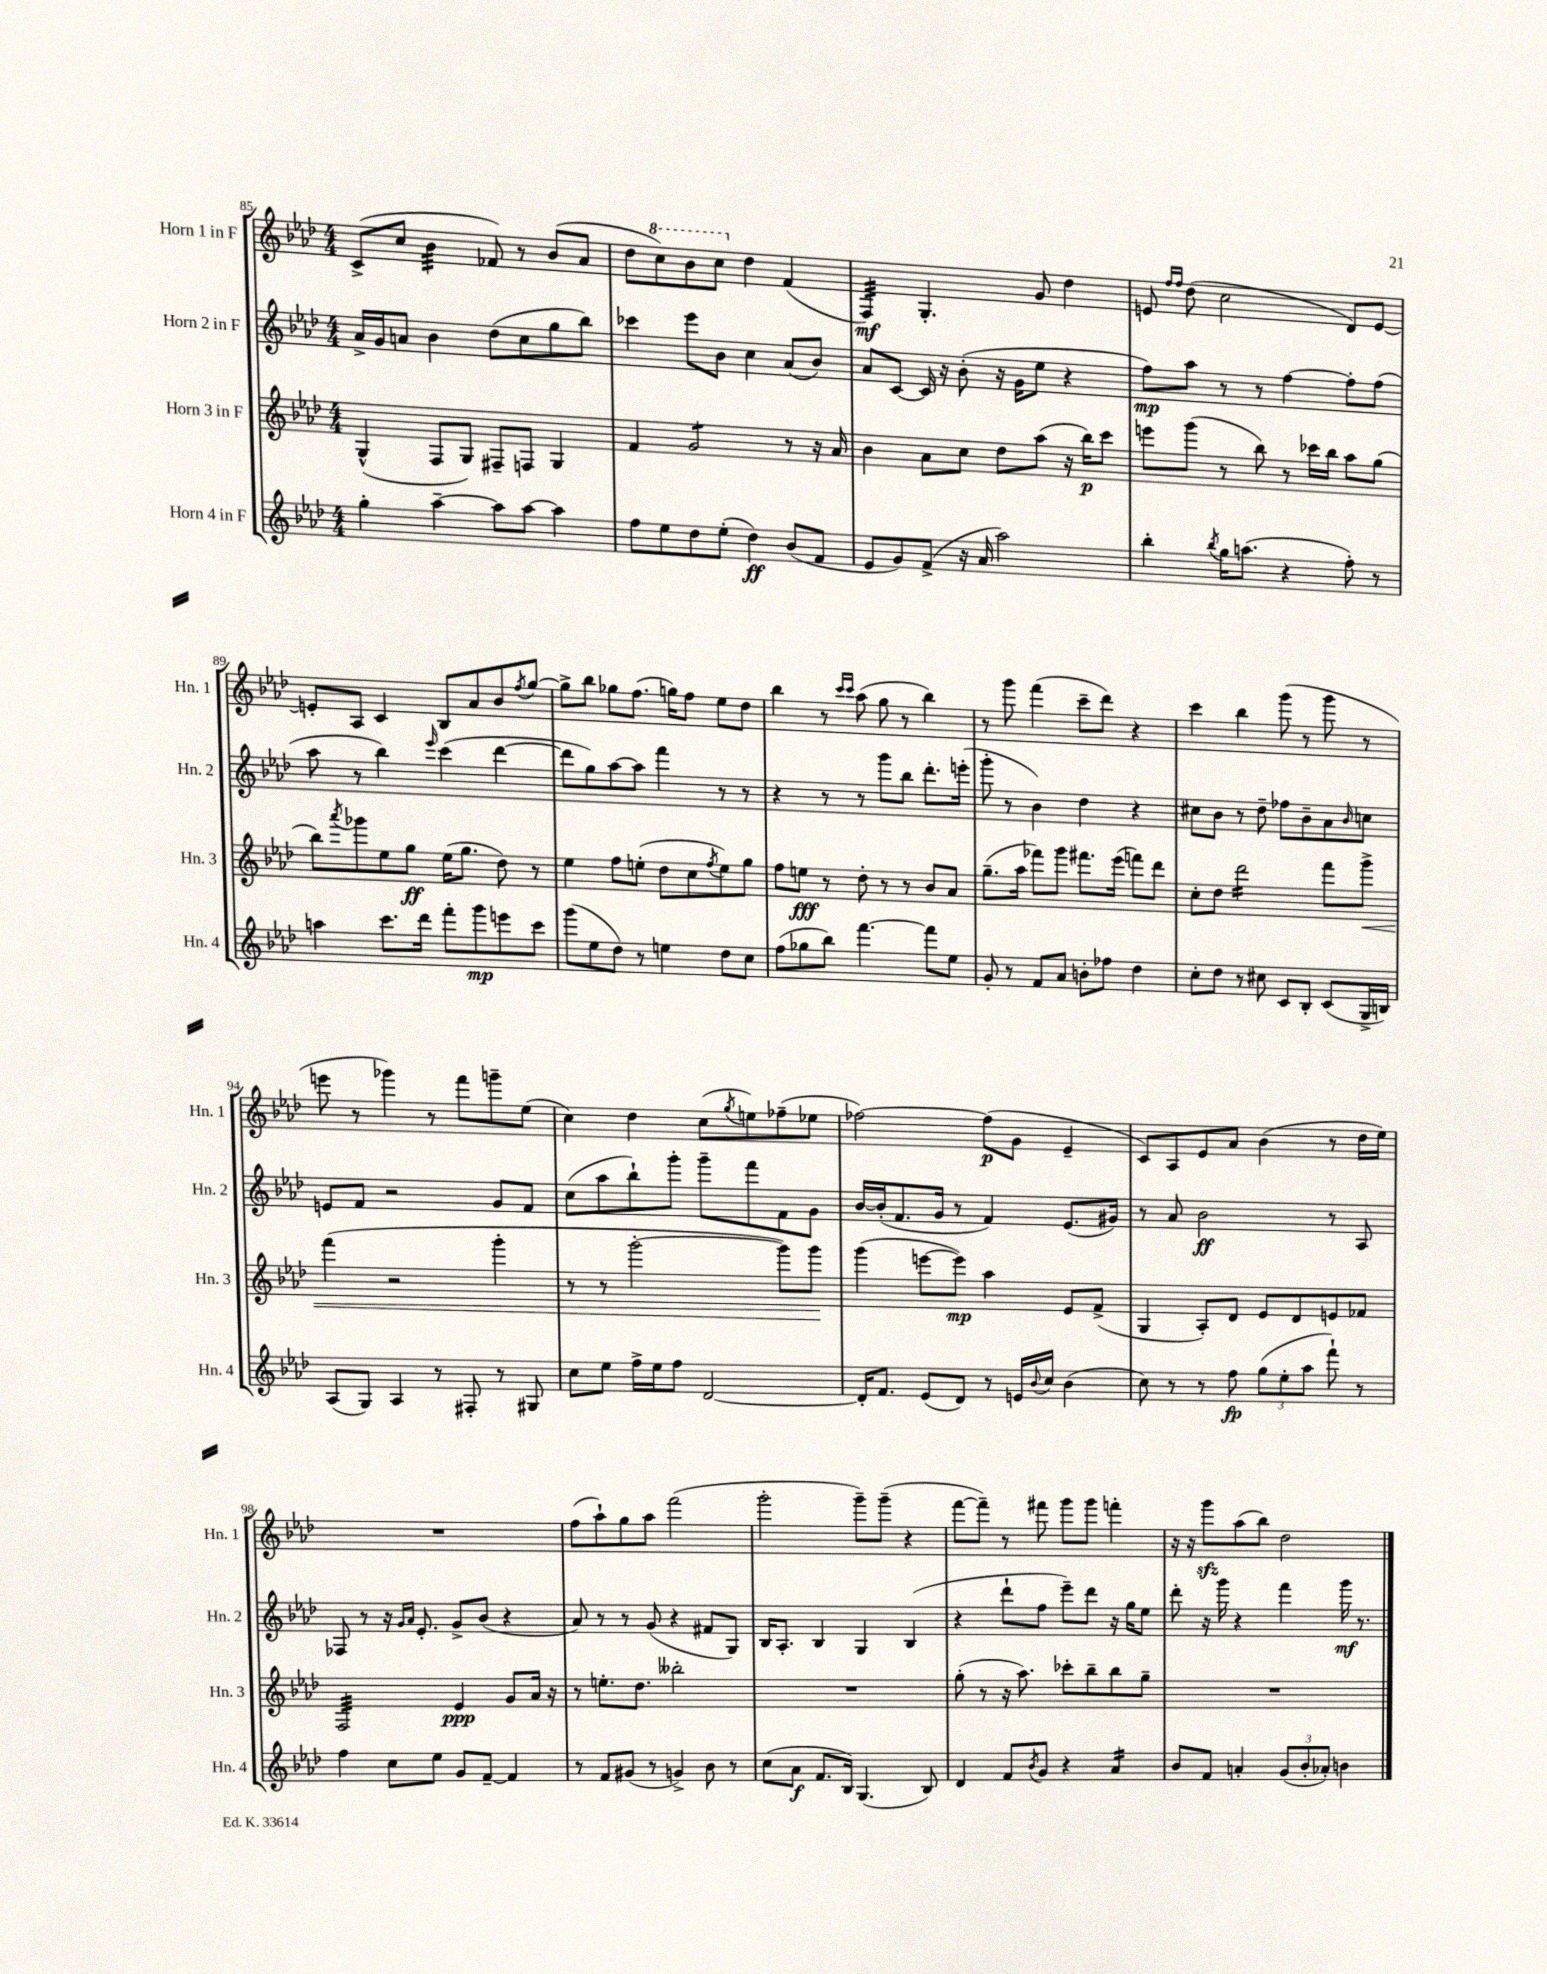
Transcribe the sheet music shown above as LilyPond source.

<<
\new StaffGroup <<
\new Staff = "s0" \with { instrumentName = "Horn 1 in F" shortInstrumentName = "Hn. 1" } {
    \clef treble \key aes \major \numericTimeSignature \time 4/4
    c'8->( c''8 bes'4:32 fes'8) r8 bes'8( aes'8 |
    des''8 \ottava #1 c'''8) bes''8 c'''8 \ottava #0 des''4 f'4( |
    f4:32\mf) g4.-. g'8 des''4 |
    e'8 \grace { f''16 f''16 } des''8( c''2 des'8) e'8~ |
    e'8-. aes8 c'4 bes8 aes'8 bes'8 \acciaccatura { f''8 } g''8~ |
    g''8-> bes''8 ges''8 f''8.( g''16) f''8 ees''8 des''8 |
    bes''4 r8 \grace { c'''16 c'''16 } aes''8( g''8 r8 bes''4) |
    r8 g'''8 f'''4( c'''8-- des'''8) r4 |
    c'''4 bes''4 g'''8( r8 g'''8 r8 |
    e'''8 r8 ges'''4) r8 f'''8 g'''8-- ees''8( |
    c''4) des''4 c''8( \acciaccatura { g''8 } e''8) fes''8--( ees''8 |
    fes''2~) fes''8\p( g'8 ees'4-- |
    c'8) aes8 ees'8 aes'8 bes'4( r8 des''16 ees''16) |
    R1 |
    f''8( aes''8-!) g''8 aes''8 f'''2( |
    g'''2-. g'''8--) g'''8--( r4 |
    f'''8~ f'''8--) r8 fis'''8 g'''8 g'''8 f'''4-. |
    r16 r16 g'''8\sfz aes''8( bes''8) des''2 \bar "|." |
}
\new Staff = "s1" \with { instrumentName = "Horn 2 in F" shortInstrumentName = "Hn. 2" } {
    \clef treble \key aes \major \numericTimeSignature \time 4/4
    aes'16-> g'16 a'8 bes'4 des''8( c''8 g''8 bes''8) |
    ces'''4 ees'''8 bes'8 c''4 aes'8( bes'8) |
    aes'8 c'8~ c'16 r16 bes'8-.( r16 g'16 ees''8 r4 |
    f''8\mp) aes''8 r8 r8 f''4~ f''8-. f''8( |
    aes''8 r8 bes''4) \grace { ees'''16 } c'''4( des'''4~ |
    des'''8 g''8) aes''8~ aes''8 f'''4 r8 r8 |
    r4 r8 r8 g'''8 bes''8 des'''8.-. e'''16-.( |
    g'''8-. r8 bes'4) des''4 r4 |
    cis''8 bes'8 r8 des''8-- fes''8 bes'8-- aes'8 \grace { bes'16 } c''8 |
    e'8 f'8 r2 g'8 f'8 |
    c''8( aes''8 bes''8-!) g'''8-. g'''8-- f'''8 f'8 g'8 |
    bes'16~ bes'16-.( f'8. g'16 r8 f'4) ees'8.( gis'16) |
    r8 aes'8 bes'2\ff r8 aes8 |
    fes8 r8 r16 \grace { g'16 aes'16 } ees'8.-. g'8-> bes'8( r4 |
    aes'8) r8 r8 g'8( r4 fis'8 g8) |
    bes16 aes8.-. bes4 g4 bes4( |
    r4 des'''8-! f''8 ees'''8--) des'''8 r16 g''16 ees''8 |
    des'''8-. r16 g'''16 r4 f'''4 g'''16\mf r8. \bar "|." |
}
\new Staff = "s2" \with { instrumentName = "Horn 3 in F" shortInstrumentName = "Hn. 3" } {
    \clef treble \key aes \major \numericTimeSignature \time 4/4
    g4-^( f8 g8) fis8-- f8 g4 |
    f'4 g'2:8 r8 r16 aes'16 |
    bes'4 aes'8 c''8 des''8 aes''8( r16 bes''16\p) c'''8 |
    e'''8 g'''8( r8 bes''8) r8 ces'''16 bes''16 aes''8 g''8( |
    bes''8) \acciaccatura { aes'''8 } ges'''8 ees''8 g''8\ff ees''16( g''8. des''8) r8 |
    ees''4 f''8 e''8-.( des''8 c''8 \acciaccatura { f''8 } e''8) g''8 |
    f''8 e''8\fff r8 des''8-. r8 r8 bes'8 aes'8 |
    g''8.--( aes''16 fes'''8) g'''8 fis'''8. ees'''16( f'''8) des'''8 |
    c''8-. des''8 des'''2:16 f'''8 g'''8->\< |
    f'''4( r2 g'''4-. |
    r8 r8 g'''2~-. g'''8) g'''8\! |
    g'''4( e'''8~ e'''8\mp) aes''4 ees'8 f'8->( |
    g4 aes8-.) des'8 ees'8 des'8 e'8 fes'8 |
    f2:32 ees'4\ppp g'8 aes'16 r16 |
    r8 e''8.-. des''8. beses''2-. |
    R1 |
    g''8-.( r8 r16 aes''8.) ces'''8-. bes''8-- bes''8 g''8-- |
    R1 \bar "|." |
}
\new Staff = "s3" \with { instrumentName = "Horn 4 in F" shortInstrumentName = "Hn. 4" } {
    \clef treble \key aes \major \numericTimeSignature \time 4/4
    g''4-. aes''4~-- aes''8 aes''8~ aes''4 |
    f''8 ees''8 des''8 ees''8-.( des''4\ff) bes'8( f'8 |
    ees'8 g'8) f'8->( r16 aes'16 aes''2) |
    bes''4-. \acciaccatura { bes''8 } g''16 a''8.( r4 f''8-.) r8 |
    a''4 c'''8. des'''16 f'''8-. g'''8\mp e'''8 c'''8 |
    g'''8( ees''8 des''8) r8 e''4 des''8 c''8 |
    f''8( ges''8 bes''8) f'''4.~ f'''8 ees''8 |
    g'8-. r8 f'8 aes'8 b'8-. fes''8 des''4 |
    c''8-. des''8 r8 cis''8 c'8 bes8-. c'8( g16-> b16) |
    aes8( g8) aes4 r8 fis8-. r8 gis8 |
    c''8 ees''8 f''16-> ees''16 f''8 des'2~ |
    des'16-. f'8. ees'8( des'8) r8 e'16 \appoggiatura { bes'8 } c''16 bes'4( |
    c''8) r8 r8 f''8\fp \tuplet 3/2 { g''8( ees''8-. aes''8 } f'''8-!) r8 |
    f''4 c''8 ees''8 g'8 f'8~-- f'4 |
    r8 f'8 gis'8( r8 g'4->) bes'8 r8 |
    c''8( aes'8\f f'8. bes16) g4.( bes8) |
    des'4 f'8 \acciaccatura { bes'8 } g'8 r4 aes'4:16 |
    bes'8 f'8 a'4-. \tuplet 3/2 { g'8( bes'8-. aes'8-.) } b'4 \bar "|." |
}
>>
>>
\layout { \context { \Score currentBarNumber = #85 } }
